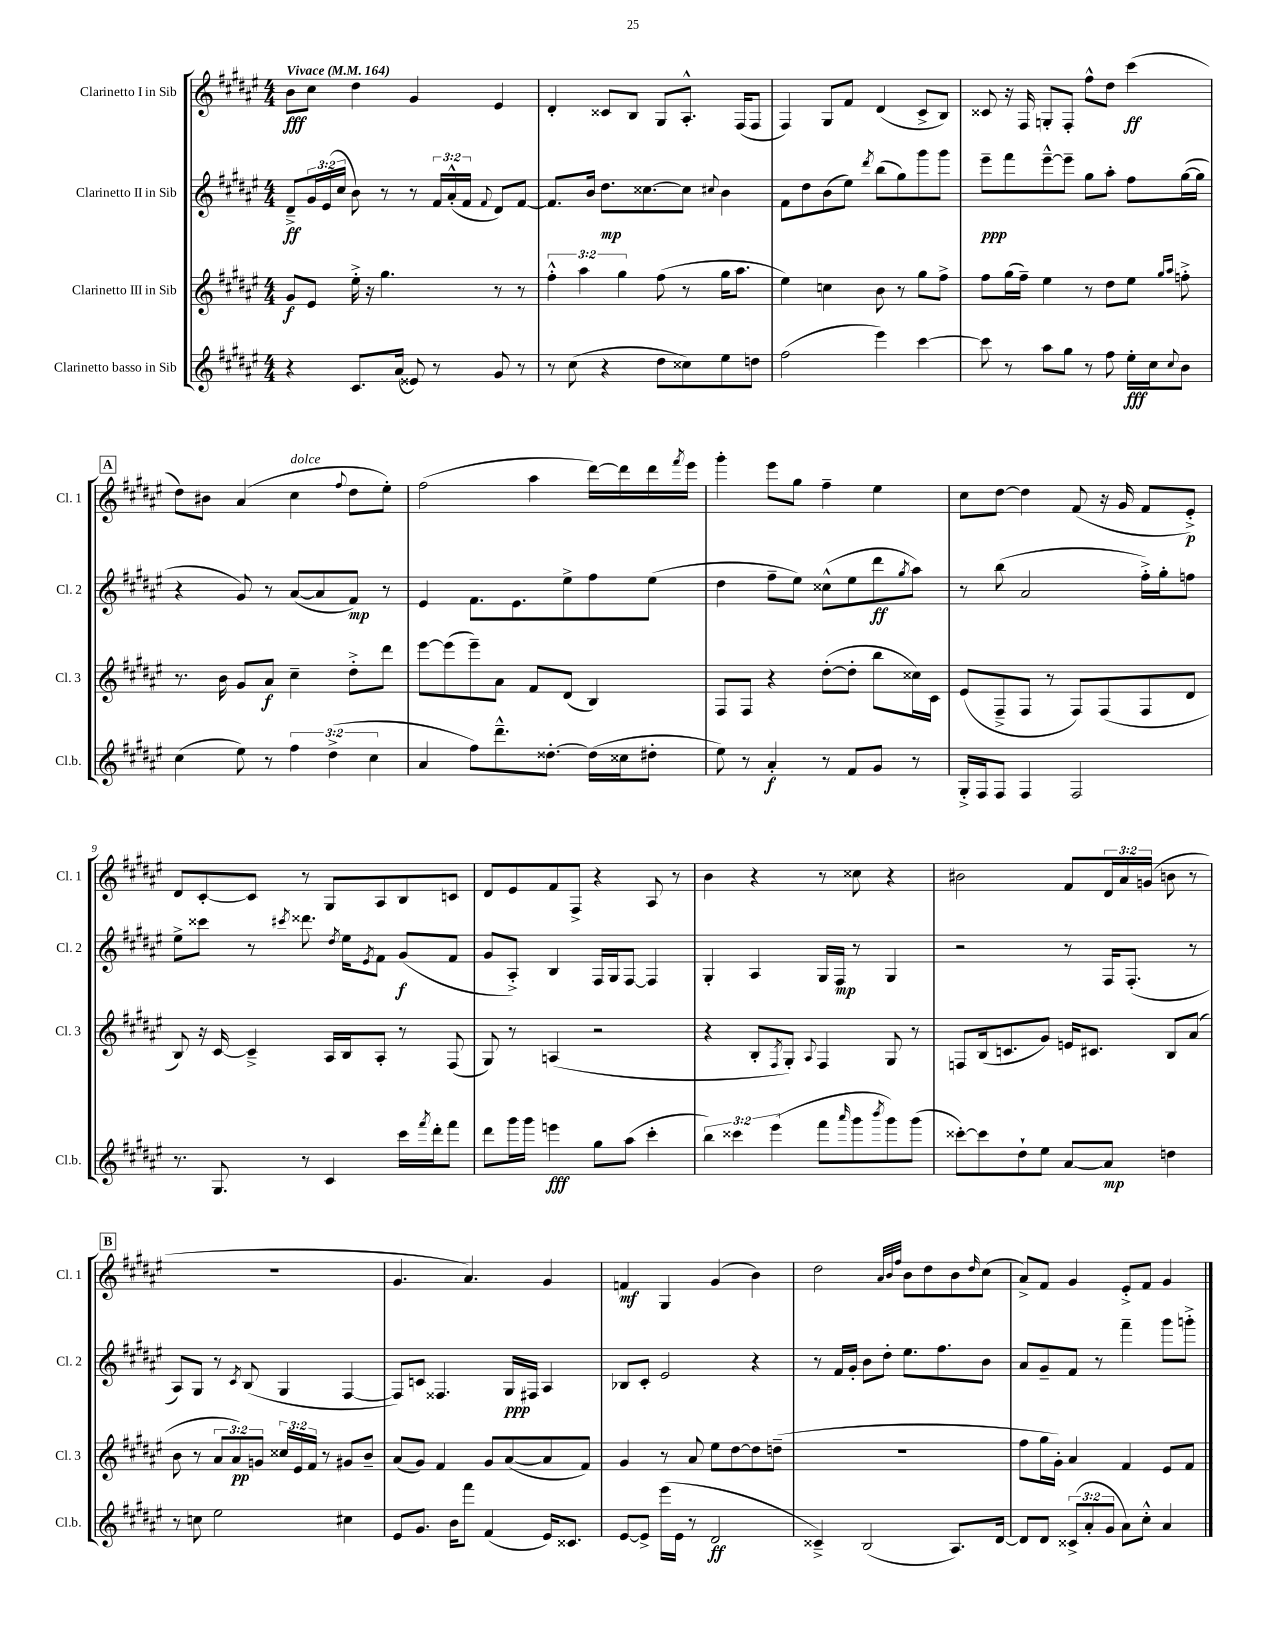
<<
\new StaffGroup <<
\new Staff = "s0" \with { instrumentName = "Clarinetto I in Sib" shortInstrumentName = "Cl. 1" } {
    \clef treble \key fis \major \numericTimeSignature \time 4/4 \override Staff.TupletNumber.text = #tuplet-number::calc-fraction-text \tempo "Vivace" 4 = 164
    b'8\fff cis''8 dis''4 gis'4 eis'4 |
    dis'4-. cisis'8 b8 gis8 ais8.-.-^ fis16( fis8 |
    fis4) gis8 fis'8 dis'4( cis'8-> b8) |
    cisis'8 r16 fis16 g8-. fis8-. fis''8-^ dis''8 cis'''4\ff( |
    \mark \markup { \box "A" } dis''8) bis'8 ais'4( cis''4^\markup { \italic "dolce" } \appoggiatura { fis''8 } dis''8 eis''8-.) |
    fis''2( ais''4 dis'''16~) dis'''16 dis'''16 \acciaccatura { fis'''8 } eis'''16 |
    gis'''4-. eis'''8 gis''8 fis''4-- eis''4 |
    cis''8 dis''8~ dis''4 fis'8( r16 gis'16 fis'8 eis'8-.->\p) |
    dis'8 cis'8~-. cis'8 r8 gis8 ais8 b8 c'8 |
    dis'8 eis'8 fis'8 fis8-> r4 ais8 r8 |
    b'4 r4 r8 cisis''8 r4 |
    bis'2 fis'8 \tuplet 3/2 { dis'16 ais'16 g'16( } b'8 r8 |
    \mark \markup { \box "B" } R1 |
    gis'4. ais'4.) gis'4 |
    f'4\mf gis4 gis'4( b'4) |
    dis''2 \grace { ais'32 b'32 fis''32 } b'8 dis''8 b'8 \grace { dis''16 } cis''8( |
    ais'8->) fis'8 gis'4 eis'8-.-> fis'8 gis'4 \bar "|." |
}
\new Staff = "s1" \with { instrumentName = "Clarinetto II in Sib" shortInstrumentName = "Cl. 2" } {
    \clef treble \key fis \major \numericTimeSignature \time 4/4 \override Staff.TupletNumber.text = #tuplet-number::calc-fraction-text
    dis'8--->\ff \tuplet 3/2 { gis'16 eis'16( cis''16 } b'8) r8 r8 \tuplet 3/2 { fis'16 ais'16-.-^( fis'16 } \appoggiatura { fis'8 } dis'8) fis'8~ |
    fis'8. b'16 dis''8.\mp cisis''8.~ cisis''8 \appoggiatura { cis''8 } b'4 |
    fis'8 dis''8 b'8( eis''8) \acciaccatura { dis'''8 } b''8( gis''8) gis'''8 gis'''8 |
    eis'''8--\ppp fis'''8 eis'''8~---^ eis'''8-- gis''8 ais''8-. fis''8 gis''16~( gis''16 |
    \mark \markup { \box "A" } r4 gis'8) r8 ais'8~( ais'8 fis'8\mp) r8 |
    eis'4 fis'8. eis'8. eis''8-> fis''8 eis''8( |
    dis''4 fis''8-- eis''8) cisis''8-^( eis''8 dis'''8\ff \acciaccatura { gis''8 } ais''8) |
    r8 b''8( ais'2 fis''16-.->) gis''16-. f''8 |
    eis''8-> cisis'''8 r8 \acciaccatura { cis'''8 } disis'''8. \acciaccatura { dis''8 } eis''16 \acciaccatura { eis'8 } fis'8 gis'8\f( fis'8 |
    gis'8 ais8-.->) b4 fis16 gis16 fis8~ fis4 |
    gis4-. ais4 gis16 fis16\mp r8 gis4 |
    r2 r8 fis16 fis8.-.( r8 |
    \mark \markup { \box "B" } ais8) gis8 r8 \acciaccatura { cis'8 } b8( gis4 fis4~ |
    fis8) c'8 fisis4. gis16\ppp fis16 ais4 |
    bes8 cis'8-. eis'2 r4 |
    r8 fis'16 gis'16-. b'8 dis''8-. eis''8. fis''8. b'8 |
    ais'8 gis'8-- fis'8 r8 fis'''4-- gis'''8 g'''8-.-> \bar "|." |
}
\new Staff = "s2" \with { instrumentName = "Clarinetto III in Sib" shortInstrumentName = "Cl. 3" } {
    \clef treble \key fis \major \numericTimeSignature \time 4/4 \override Staff.TupletNumber.text = #tuplet-number::calc-fraction-text
    gis'8\f eis'8 eis''16-.-> r16 gis''4. r8 r8 |
    \tuplet 3/2 { fis''4-.-^ ais''4 gis''4 } fis''8( r8 gis''16 ais''8. |
    eis''4) c''4 b'8 r8 gis''8 fis''8-> |
    fis''8 gis''16( fis''16--) eis''4 r8 dis''8 eis''8 \grace { gis''16 ais''16 } f''8-.-> |
    \mark \markup { \box "A" } r8. b'16 gis'8 ais'8\f cis''4-- dis''8-.-> dis'''8 |
    eis'''8~ eis'''8( eis'''8--) ais'8 fis'8 dis'8( b4) |
    fis8 fis8 r4 dis''8~-.( dis''8-. b''8 cisis''16) cis'16 |
    eis'8( fis8---> fis8 r8 fis8) fis8( fis8 dis'8 |
    b8) r16 cis'16~ cis'4---> ais16 b16 ais8-. r8 fis8( |
    gis8) r8 a4( r2 |
    r4 b8-. \acciaccatura { fis8 } gis8-.) \appoggiatura { ais8 } fis4 gis8 r8 |
    f8 b16( c'8. gis'8) e'16 cis'8. b8 ais'8( |
    \mark \markup { \box "B" } b'8 r8 \tuplet 3/2 { ais'8 ais'8\pp) g'8 } \tuplet 3/2 { cisis''16 eis'16 fis'16 } r8 gis'8 b'8-- |
    ais'8( gis'8) fis'4 gis'8 ais'8~( ais'8 fis'8) |
    gis'4 r8 ais'8 eis''8 dis''8~ dis''8 d''8--( |
    R1 |
    fis''8 gis''16 gis'16-.) ais'4 fis'4 eis'8 fis'8 \bar "|." |
}
\new Staff = "s3" \with { instrumentName = "Clarinetto basso in Sib" shortInstrumentName = "Cl.b." } {
    \clef treble \key fis \major \numericTimeSignature \time 4/4 \override Staff.TupletNumber.text = #tuplet-number::calc-fraction-text
    r4 cis'8. ais'16( eisis'8) r8 gis'8 r8 |
    r8 cis''8( r4 dis''8 cisis''8) eis''8 d''8 |
    fis''2( eis'''4) cis'''4~ |
    cis'''8 r8 ais''8 gis''8 r8 fis''8 eis''16-.\fff cis''16 \appoggiatura { cis''8 } b'8 |
    \mark \markup { \box "A" } cis''4( eis''8) r8 \tuplet 3/2 { fis''4 dis''4->( cis''4 } |
    ais'4 fis''8) dis'''8.---^ disis''8.~-. disis''16( cisis''16 dis''8-. |
    eis''8) r8 ais'4-.\f r8 fis'8 gis'8 r8 |
    gis16-.-> fis16 fis8 fis4 fis2 |
    r8. gis8. r8 cis'4 cis'''16 \acciaccatura { fis'''8 } dis'''16-. fis'''8 |
    dis'''8 gis'''16 gis'''16 e'''4\fff gis''8 ais''8( cis'''4-. |
    \tuplet 3/2 { b''4) cisis'''4 eis'''4( } fis'''8 \grace { ais'''16 } gis'''8 \acciaccatura { b'''8 } gis'''8) gis'''8( |
    cisis'''8~-.) cisis'''8 dis''8-! eis''8 ais'8~ ais'8\mp d''4 |
    \mark \markup { \box "B" } r8 c''8 eis''2 cis''4 |
    eis'8 gis'8. b'16 fis'''8 fis'4( eis'16) cisis'8. |
    eis'8~ eis'8-> eis'''16( eis'16 r8 dis'2\ff |
    cisis'4--->) b2( ais8.) dis'16~ |
    dis'8 dis'8 \tuplet 3/2 { cisis'8->( ais'8-. gis'8 } ais'8) cis''8-.-^ ais'4 \bar "|." |
}
>>
>>
